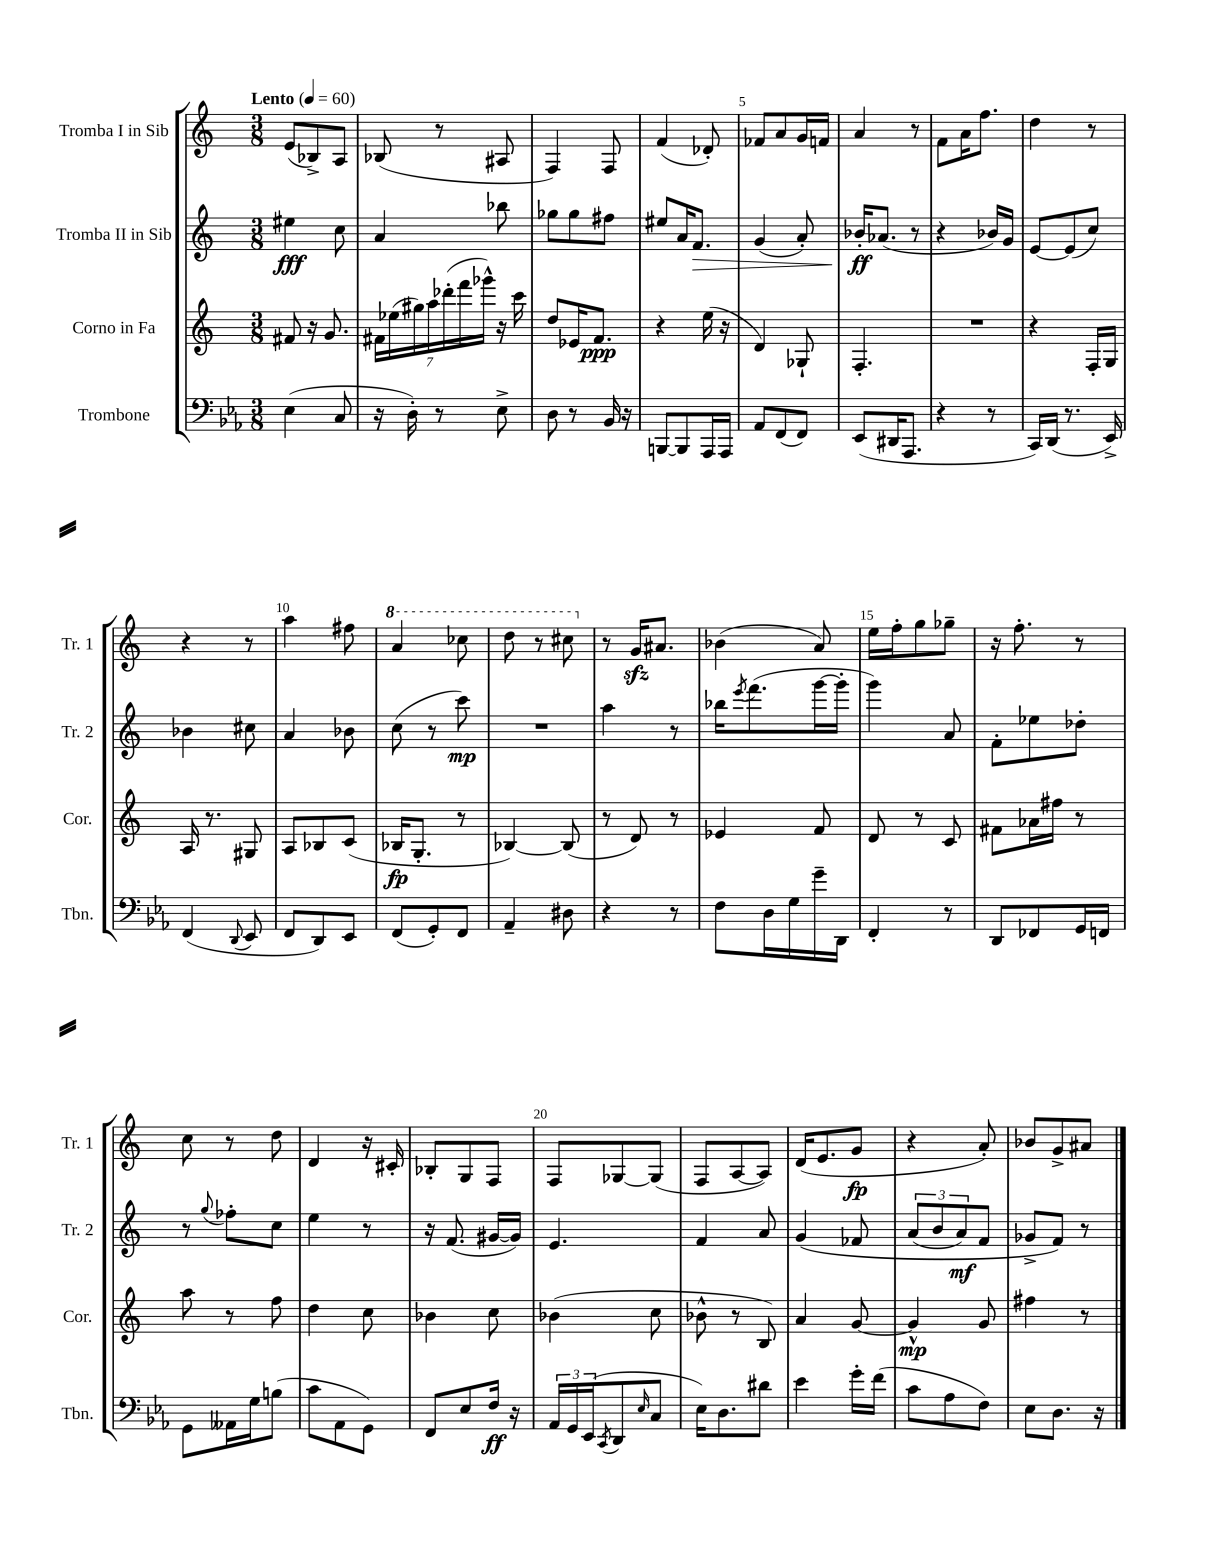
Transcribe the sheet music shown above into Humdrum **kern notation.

**kern	**kern	**kern	**kern
*staff4	*staff3	*staff2	*staff1
*clefF4	*clefG2	*clefG2	*clefG2
*k[b-e-a-]	*k[]	*k[]	*k[]
*M3/8	*M3/8	*M3/8	*M3/8
*MM60	*MM60	*MM60	*MM60
(4E-	8f#	4ee#	(8e
.	16r	.	8B-^)
.	8.g	.	.
8C	.	8cc	8A
=	=	=	=
16r	28f#	4a	(8B-
.	(28ee-	.	.
16D')	.	.	.
.	28gg#)	.	.
.	28aa	.	.
8r	.	.	8r
.	(28ddd-'	.	.
.	28fff	.	.
.	28ggg-^^)	.	.
8E-^	16r	8bb-	8A#
.	16ccc	.	.
=	=	=	=
8D	8dd	8gg-	4F)
8r	16e-	8gg-	.
.	8.f	.	.
16BB-	.	8ff#	8F
16r	.	.	.
=	=	=	=
[8BBB	4r	8ee#	(4f
8BBB]	.	16a	.
.	.	8.f	.
16AAA-	(16ee	.	8d-')
16AAA-	16r	.	.
=	=	=	=
8AA-	4d)	(4g	8f-
(8FF	.	.	8a
8FF)	8G-`	8a')	16g
.	.	.	16f
=	=	=	=
(8EE-	4.F'	16b-'	4a
.	.	(8.a-	.
16DD#	.	.	.
8.AAA-	.	.	.
.	.	8r	8r
=	=	=	=
4r	4.r	4r	8f
.	.	.	16a
.	.	.	8.ff
8r	.	16b-)	.
.	.	16g	.
=	=	=	=
16CC)	4r	[8e	4dd
(16DD	.	.	.
8.r	.	(8e]	.
.	16F'	8cc)	8r
16EE-^)	16G	.	.
=	=	=	=
(4FF	16A	4b-	4r
.	8.r	.	.
8qqDD	.	.	.
8EE-	8G#	8cc#	8r
=	=	=	=
8FF	8A	4a	4aa
8DD)	8B-	.	.
8EE-	(8c	8b-	8ff#
=	=	=	=
(8FF	16B-	(8cc	4aa
.	8.G'	.	.
8GG')	.	8r	.
8FF	8r	8ccc)	8ccc-
=	=	=	=
4AA-~	[4B-)	4.r	8ddd
.	.	.	8r
8D#	(8B-]	.	8ccc#
=	=	=	=
4r	8r	4aa	8r
.	8d)	.	16g
.	.	.	8.a#
8r	8r	8r	.
=	=	=	=
8F	4e-	16bb-	(4b-
.	.	8qeee	.
.	.	(8.fff	.
16D	.	.	.
16G	.	.	.
16g~	8f	[16ggg	8a)
16DD	.	16ggg']	.
=	=	=	=
4FF'	8d	4ggg)	16ee
.	.	.	16ff'
.	8r	.	8gg
8r	8c	8a	8gg-~
=	=	=	=
8DD	8f#	8f'	16r
.	.	.	8.ff'
8FF-	16a-	8ee-	.
.	16ff#	.	.
16GG	8r	8dd-'	8r
16FF	.	.	.
=	=	=	=
8GG	8aa	8r	8cc
.	.	8qqgg	.
16AA--	8r	8ff-'	8r
16G	.	.	.
(8B	8ff	8cc	8dd
=	=	=	=
8c	4dd	4ee	4d
8AA-	.	.	.
8GG)	8cc	8r	16r
.	.	.	16c#'
=	=	=	=
8FF	4b-	16r	8B-'
.	.	(8.f	.
8E-	.	.	8G
16F	8cc	[16g#	8F
16r	.	16g#])	.
=	=	=	=
24AA-	(4b-	4.e	8F
24GG	.	.	.
(24EE-	.	.	.
8qCC	.	.	.
8DD	.	.	[8G-
16qqE-	.	.	.
8C	8cc	.	(8G-]
=	=	=	=
16E-)	8b-^^	4f	8F
8.D	.	.	.
.	8r	.	[8A
8d#	8B)	8a	8A])
=	=	=	=
4e-	4a	&(4g	(16d
.	.	.	8.e
16g'	[8g	8f-	8g
(16f	.	.	.
=	=	=	=
8c	4g^^]	(12a	4r
.	.	12b	.
8A-	.	.	.
.	.	12a)	.
8F)	8g	8f	8a')
=	=	=	=
8E-	4ff#	8g-^	8b-
8.D	.	8f&)	8g^
.	8r	8r	8a#
16r	.	.	.
==	==	==	==
*-	*-	*-	*-
